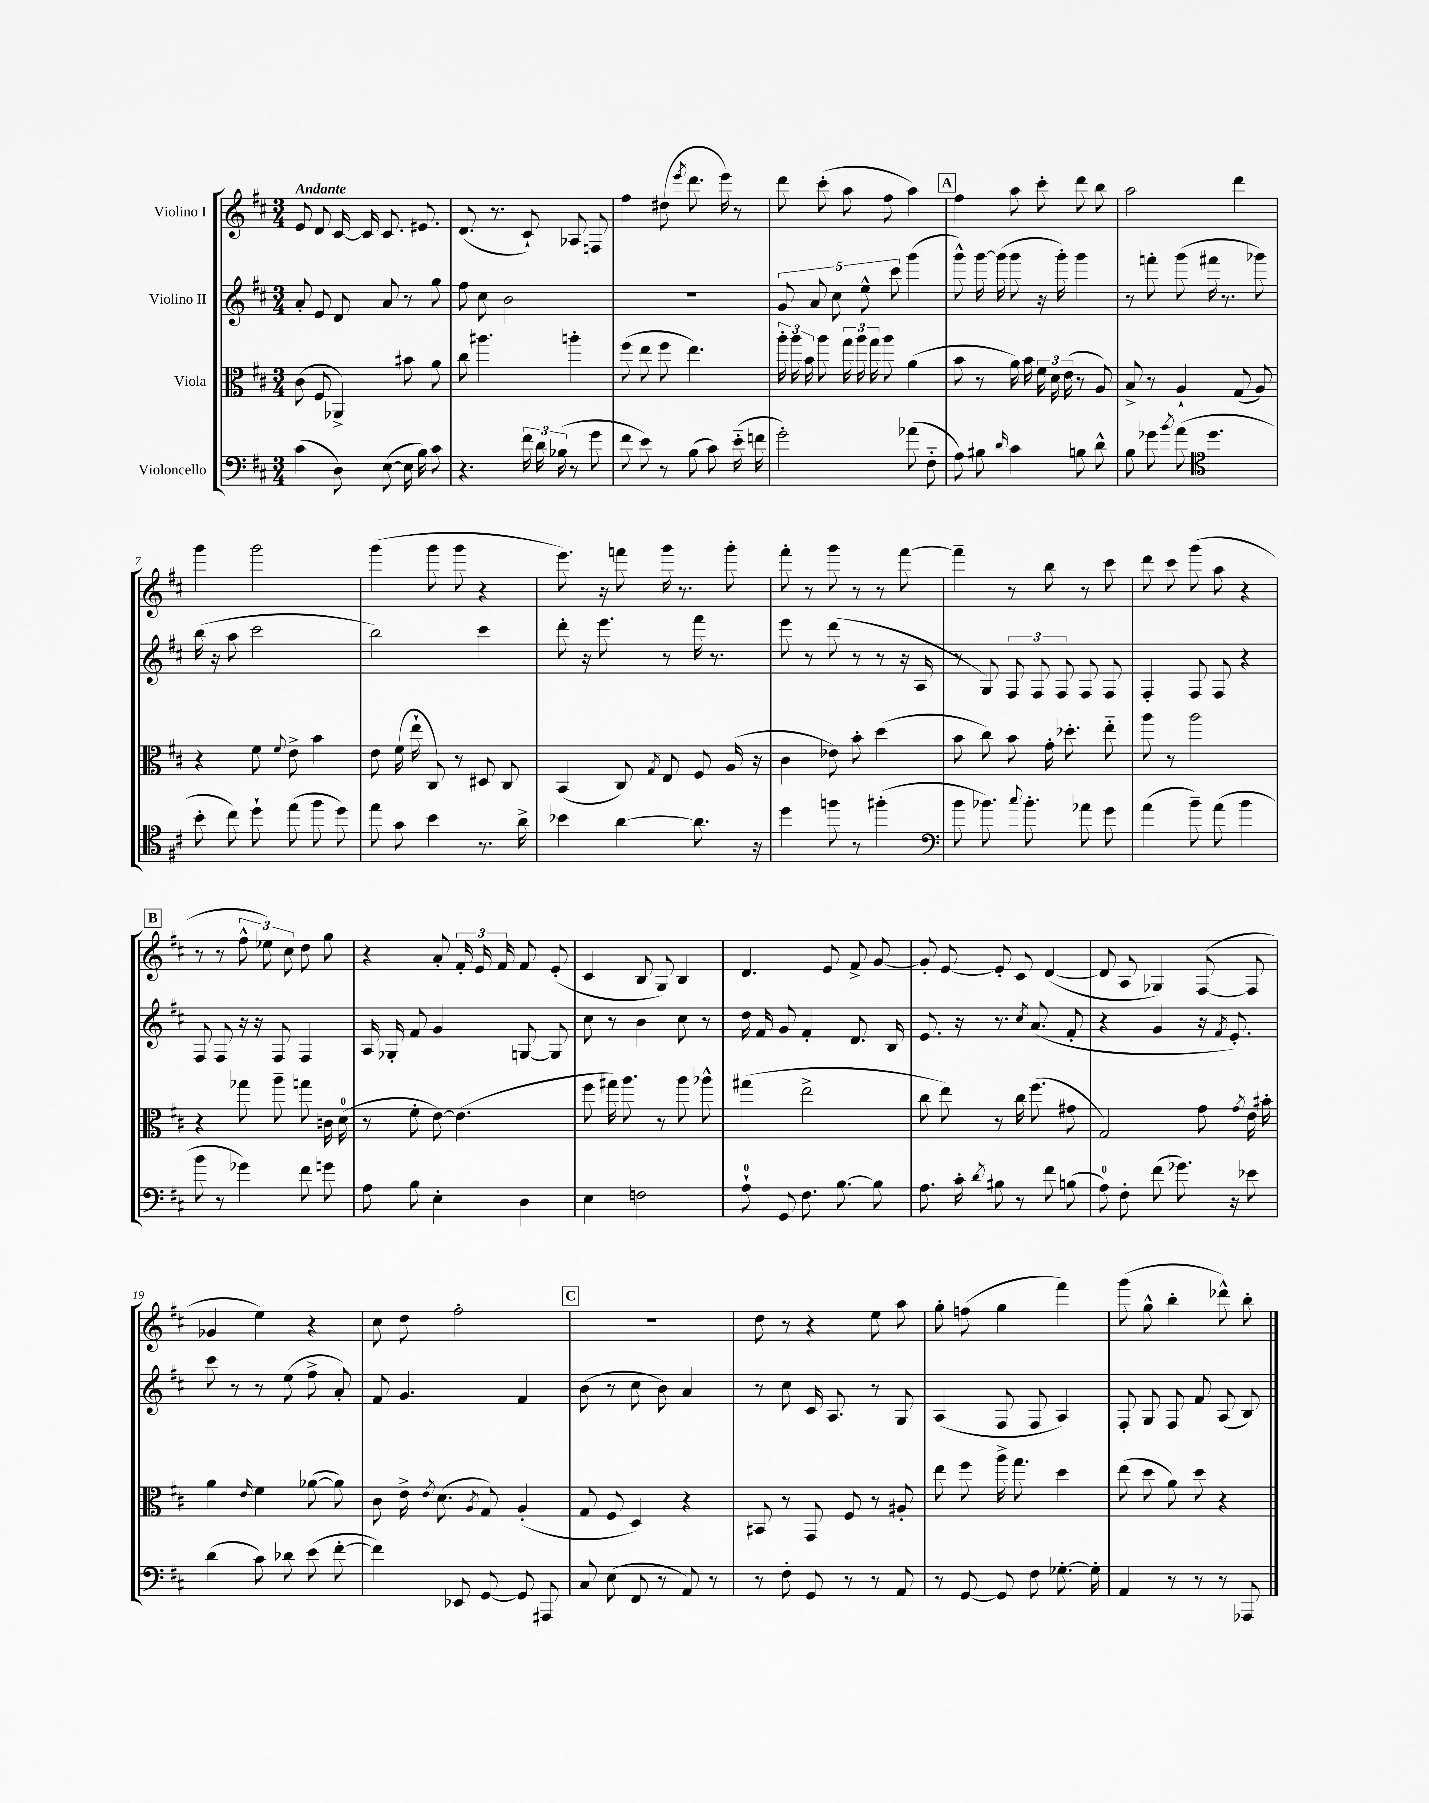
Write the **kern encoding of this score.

**kern	**kern	**kern	**kern
*staff4	*staff3	*staff2	*staff1
*clefF4	*clefC3	*clefG2	*clefG2
*k[f#c#]	*k[f#c#]	*k[f#c#]	*k[f#c#]
*M3/4	*M3/4	*M3/4	*M3/4
(4c#	(8c#	8a'	8e
.	8F#	8e	8d
8D)	4AA-^)	8d	[16c#
.	.	.	16c#]
([8E	.	8a	8.c#
16E]	8b#	8r	.
16B)	.	.	8.e#
8c#	8a	8gg	.
=	=	=	=
4.r	8cc#	8ff#	(8.d
.	4.aa#	8cc#	.
.	.	.	8.r
.	.	2b	.
24f#	.	.	8c#`)
24d	.	.	.
(24B-	.	.	.
8r	4aa'	.	8A-
8g	.	.	8F
=	=	=	=
8f#	(8ff#	2.r	4ff#
8e)	8ee	.	.
8r	8ff#	.	(8dd#
.	.	.	8qeee
(8B	4.ee)	.	8.ddd
8c#)	.	.	.
.	.	.	16eee)
(16e'~	.	.	8r
16f	.	.	.
=	=	=	=
2g')	24aa'	10g	8ddd
.	24aa	.	.
.	24b	.	.
.	.	10a	.
.	8aa	.	(8ccc#'
.	.	10cc#	.
.	24gg	.	8aa
.	24aa	.	.
.	.	10ee^^	.
.	24gg	.	.
.	8aa	.	8ff#
.	.	10ccc#	.
(8a-	(4a	(4ggg	4aa)
8F#'~	.	.	.
=	=	=	=
8A)	8b	8ggg^^)	4ff#
8B#	8r	[16ggg	.
.	.	(16ggg]	.
16qqd	.	.	.
4c#	16a)	8ggg	8aa
.	16b	.	.
.	24f#	16r	8ccc#'
.	24d	.	.
.	.	16ggg')	.
.	(24e	.	.
8B	8r	4ggg	8ddd
8d^^	8A)	.	8bb
=	=	=	=
8B	8B^	8r	2aa
8g-	8r	8fff'	.
8qb	.	.	.
(8a	4A`	(8ggg	.
*clefC4	*	*	*
4.dd	.	16fff#	.
.	.	8.r	.
.	(8G	.	4ddd
.	8A)	8ggg-)	.
=	=	=	=
8b'	4r	(16bb	4ggg
.	.	16r	.
8cc#)	.	8aa	.
8dd`	8f#	2ccc#	2ggg
.	8qqf#	.	.
(8ee	8e^	.	.
8ff#	4b	.	.
8dd)	.	.	.
=	=	=	=
8ee	8e	2bb)	(4ggg
8g	(16f#	.	.
.	16ee`	.	.
4b	8C#)	.	8ggg
.	8r	.	8ggg
8.r	8D#	4ccc#	4r
.	8C#	.	.
16a^	.	.	.
=	=	=	=
4b-	(4BB	8ddd'	8.eee)
.	.	16r	.
.	.	8.eee	16r
[4a	8C#)	.	8fff
.	8qG	.	.
.	8E	8r	16ggg
.	.	.	8.r
8.a]	8F#	16fff#	.
.	.	8.r	.
.	(16A	.	8ggg'
16r	16r	.	.
=	=	=	=
4dd	4c#	8eee	8fff#'
.	.	8r	8r
8ff	8e-)	(8ddd	8ggg
8r	8b'	8r	8r
(4ff#'	(4dd	8r	8r
.	.	16r	[8fff#
.	.	16A	.
=	=	=	=
*clefF4	*	*	*
8b	8b	8r	4fff#~]
8.b-)	8cc#)	8G)	.
.	8b	12F#	8r
8qqcc#	.	.	.
8.b-'	.	.	.
.	.	12F#	.
.	16g'	.	8bb
.	.	12F#	.
.	8.dd-'	.	.
8a-	.	8F#	8r
8g	8ee'~	8F#	8ccc#
=	=	=	=
(4a	8aa	4F#'	8ddd
.	8r	.	8ccc#
8b~)	2aa	8F#	(8ggg
(8a	.	8F#	8aa
4b	.	4r	4r
=	=	=	=
8b	4r	8F#	8r
8r	.	8F#	8r
4g-)	8gg-	16r	12ff#^^
.	.	16r	.
.	.	.	12ee-)
.	8aa~	8F#	.
.	.	.	12cc#
8f#	8gg	4F#	8dd
8g	16c	.	8gg
.	(16d	.	.
=	=	=	=
8A	8r	16A	4r
.	.	16G-'	.
8B	8f#'	8f#	.
4E'	[8e)	4g	8a'
.	(4.e]	.	24f#'
.	.	.	24e
.	.	.	24f#
4D	.	[8G	8f#
.	.	8G]	(8e'
=	=	=	=
4E	8ff#	8cc#	4c#
.	16gg#)	8r	.
.	8.aa	.	.
2F	.	4b	8B
.	8r	.	8G)
.	8aa	8cc#	4B
.	8aa-^^	8r	.
=	=	=	=
8A`	(4gg#	16dd	4.d
.	.	16f#	.
8GG	.	8g	.
8.F#	2ee^	4f#'	.
.	.	.	8e
[8.B	.	.	.
.	.	8.d	8f#^
8B]	.	.	[8g
.	.	16B	.
=	=	=	=
8.A	8cc#	8.e	8g']
.	8ee)	.	[8e
16c#'	.	16r	.
8qd	.	.	.
8B#	8r	8.r	8e']
8r	16cc#	.	8c#
.	.	8qcc#	.
.	(8.ff#	(8.a	.
8f#	.	.	([4d
(8B	8g#	8f#'	.
=	=	=	=
8A)	2G)	4r	8d]
8F#'	.	.	8A
(8f#	.	4g	4G-)
8.g-)	.	.	.
.	8g	16r	([8F#
.	.	8qf#	.
16r	.	8.e')	.
.	8qg	.	.
8e-	16e	.	8F#]
.	16b#'	.	.
=	=	=	=
(4d	4a	8ccc#	4g-
.	.	8r	.
.	16qqe	.	.
8c#)	4f#	8r	4ee)
8d-	.	(8ee	.
(8e	([8a-	8ff#^	4r
[8f#'	8a-])	8a')	.
=	=	=	=
4f#])	8c#	8f#	8cc#
.	16e^	4.g	8dd
.	8qe	.	.
.	(8.d	.	.
8EE-	.	.	2ff#'
.	8qA	.	.
[8GG	8G)	.	.
8GG]	(4A'	4f#	.
8AAA#	.	.	.
=	=	=	=
8C#	8G	(8b	2.r
(8E	8F#	8r	.
8FF#	4D)	8cc#	.
8r	.	8b)	.
8AA)	4r	4a	.
8r	.	.	.
=	=	=	=
8r	8BB#	8r	8dd
8F#'	8r	8cc#	8r
8GG	8GG	16c#	4r
.	.	8.A	.
8r	8F#	.	.
8r	8r	8r	8ee
8AA	8A#'	8G	8aa
=	=	=	=
8r	8ee	(4A	8gg'
[8GG	8ff#	.	(8ff
8GG]	16aa^	8F#	4gg
.	8.gg	.	.
8F#	.	8F#	.
[8.G-'	4dd	4A)	4fff#)
16G-']	.	.	.
=	=	=	=
4AA	(8ee	8F#'	(8ggg
.	8dd	8G	8gg^^
8r	8a)	8F#	4bb'
8r	8dd	8f#	.
8r	4r	(8A	8ddd-^^)
8AAA-	.	8B)	8bb'
==	==	==	==
*-	*-	*-	*-
